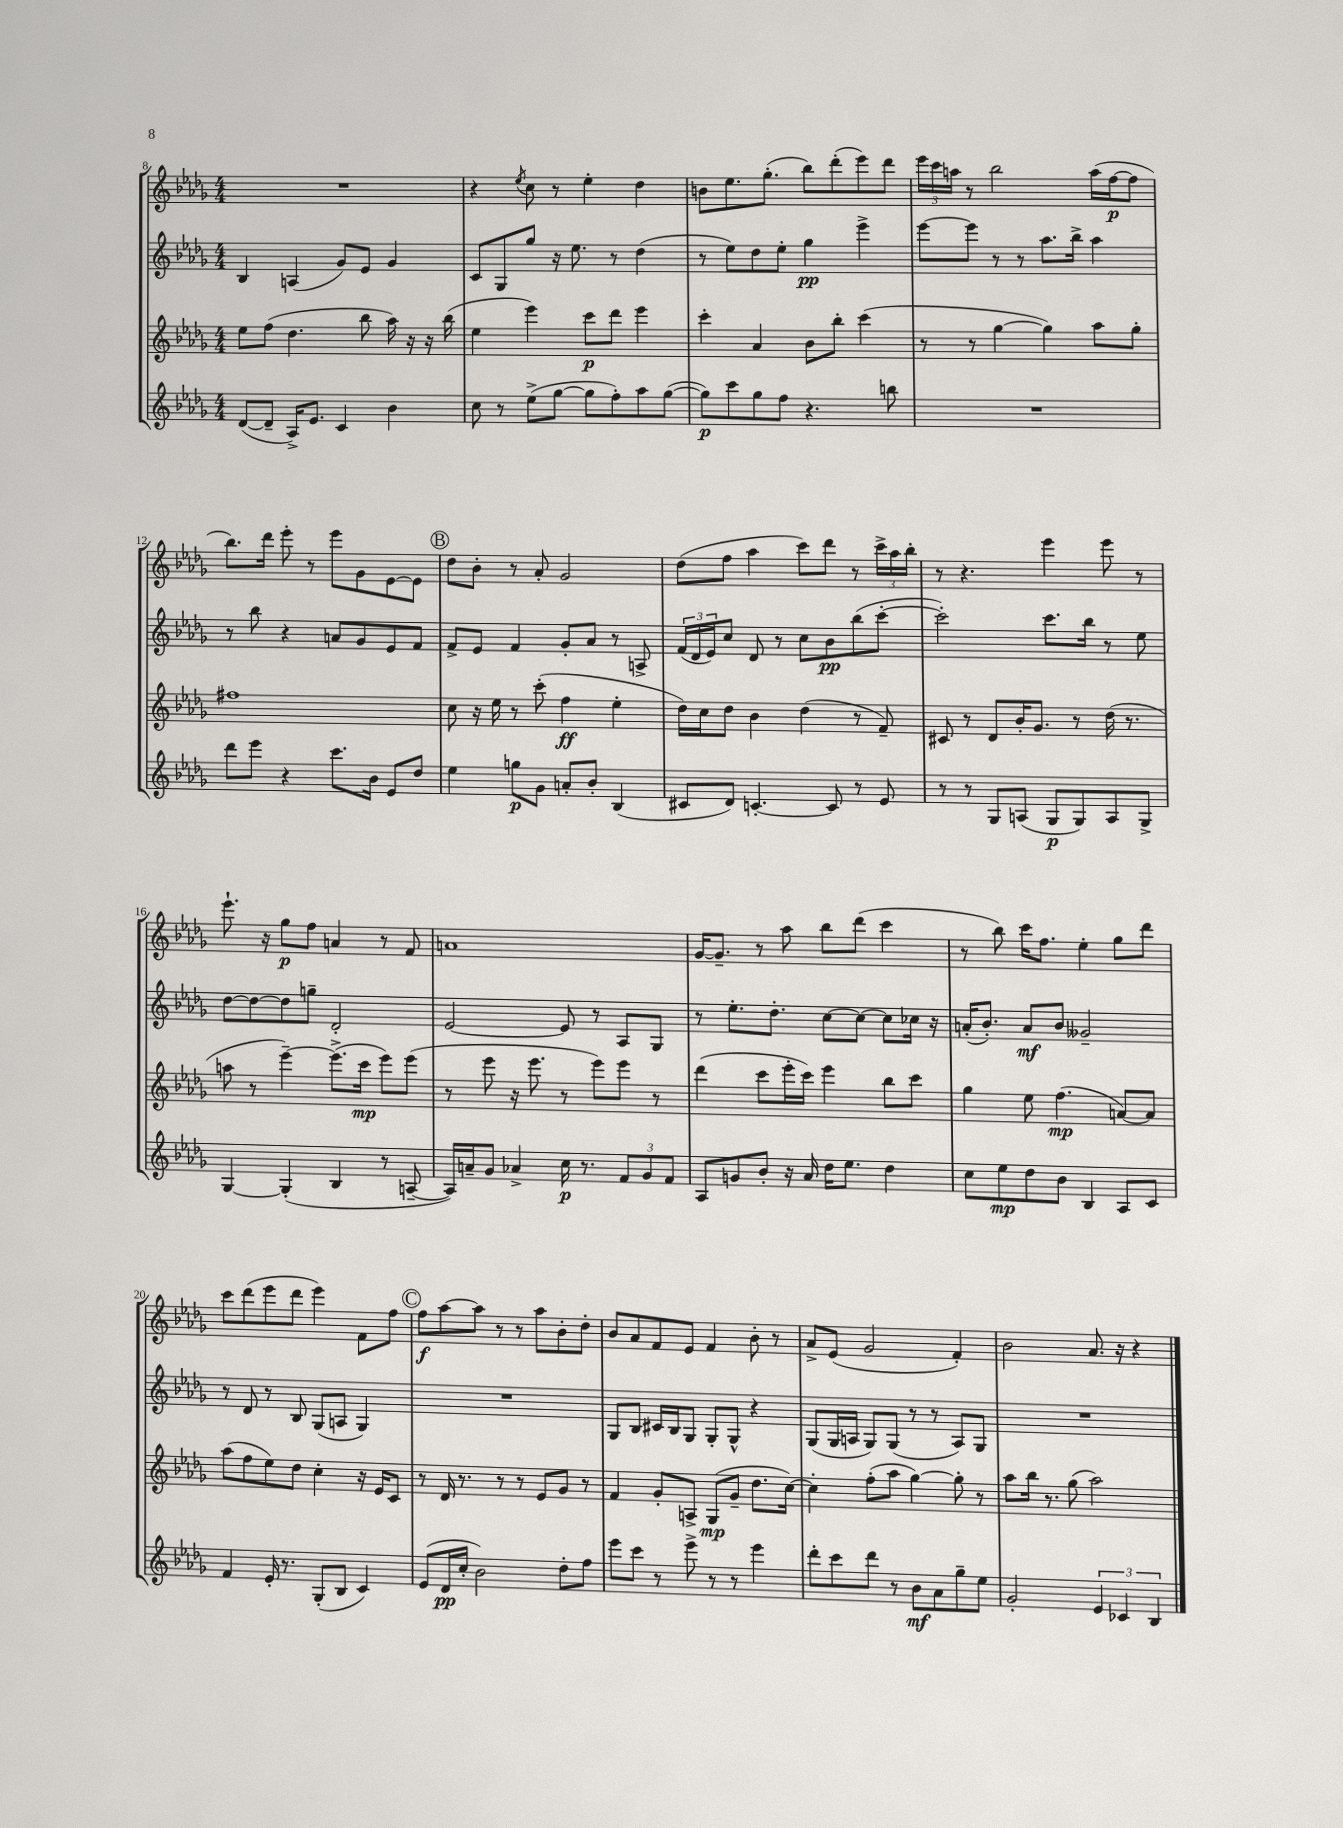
<<
\new StaffGroup <<
\new Staff = "s0" {
    \clef treble \key des \major \numericTimeSignature \time 4/4
    R1 |
    r4 \acciaccatura { ees''8 } c''8 r8 ees''4-. des''4 |
    b'8 ees''8. ges''8.-.( bes''8) des'''8-.( ees'''8) des'''8 |
    \tuplet 3/2 { ees'''16 c'''16 a''16 } r8 bes''2 a''16( f''16~\p f''8 |
    bes''8.) des'''16 ees'''8-. r8 ees'''8 ges'8 ees'8~ ees'8 |
    \mark \markup { \circle "B" } des''8 bes'8-. r8 aes'8-. ges'2 |
    des''8( f''8 aes''4 c'''8) des'''8 r8 \tuplet 3/2 { c'''16-> aes''16 bes''16-. } |
    r8 r4. ees'''4 ees'''8 r8 |
    ees'''8.-! r16 ges''8\p f''8 a'4 r8 f'8 |
    a'1 |
    ges'16~ ges'8.-- r8 aes''8 bes''8 des'''8( c'''4 |
    r8 bes''8) c'''16 f''8. ees''4-. ges''8 des'''8 |
    c'''8 des'''8( ees'''8 des'''8 ees'''4) f'8 f''8 |
    \mark \markup { \circle "C" } f''8\f aes''8~ aes''8 r8 r8 aes''8 bes'8-. des''8-. |
    bes'8 aes'8 f'8 ees'8 f'4 bes'8-. r8 |
    aes'8-> ees'8( ges'2 f'4-.) |
    bes'2 aes'8. r16 r4 \bar "|." |
}
\new Staff = "s1" {
    \clef treble \key des \major \numericTimeSignature \time 4/4
    bes4 a4( ges'8) ees'8 ges'4 |
    c'8 ges8 ges''8 r16 ees''8. r8 des''4( |
    r8 ees''8) des''8 ees''8-. ges''4\pp ees'''4-> |
    ees'''8~ ees'''8 r8 r8 aes''8. bes''16-> aes''4 |
    r8 bes''8 r4 a'8 ges'8 ees'8 f'8 |
    \mark \markup { \circle "B" } f'8-> ees'8 f'4 ges'8-. aes'8 r8 a8-> |
    \tuplet 3/2 { f'16( des'16 ees'16) } c''8 des'8 r8 c''8 bes'8\pp bes''8( c'''8~-. |
    c'''2-.) c'''8. bes''16 r8 ees''8 |
    des''8~ des''8~ des''8 g''8-- des'2-. |
    ees'2~ ees'8 r8 aes8 ges8 |
    r8 ees''8.-. des''8.-. c''8~ c''8~ c''8 ces''16 r16 |
    a'16-.( bes'8.-.) a'8\mf bes'8 geses'2-- |
    r8 des'8 r8 bes8 ges8( a8 ges4) |
    \mark \markup { \circle "C" } R1 |
    ges8 bes8 cis'16 bes16 ges8 ges8-. ges8-^ r4 |
    ges8( ges16 a16 ges8) ges8( r8 r8 a8) ges8 |
    R1 \bar "|." |
}
\new Staff = "s2" {
    \clef treble \key des \major \numericTimeSignature \time 4/4
    ees''8 f''8( des''4. bes''8 aes''16) r16 r16 bes''16( |
    ees''4 ees'''4) c'''8\p des'''8 ees'''4 |
    c'''4-. aes'4 bes'8 bes''8-. c'''4( |
    r8 r8 ges''4~ ges''4) aes''8 ges''8-. |
    fis''1 |
    \mark \markup { \circle "B" } c''8 r16 ees''16 r8 c'''8-.( f''4\ff ees''4-. |
    des''16) c''16 des''8 bes'4 des''4( r8 f'8--) |
    cis'8 r8 des'8 bes'16-. ges'8. r8 des''16( r8. |
    a''8 r8 ees'''4~--) ees'''8.->( c'''16\mp ees'''8) ees'''8( |
    r8 ees'''8 r16 ees'''8. r8 ees'''8) ees'''8 r8 |
    des'''4( c'''8 ees'''16-. c'''16) ees'''4 bes''8 c'''8 |
    ges''4 ees''8 f''4.\mp( a'8~) a'8 |
    aes''8( f''8 ees''8) des''8 c''4-. r16 ees'16 c'8 |
    \mark \markup { \circle "C" } r8 des'16 r8. r8 r8 ees'8 ges'8 r8 |
    f'4 ges'8-. a8-> ges8\mp( ges'8-- des''8. c''16~) |
    c''4-. f''8-.( aes''8 ges''4~) ges''8-. r8 |
    aes''8 bes''16 r8. ges''8( aes''2) \bar "|." |
}
\new Staff = "s3" {
    \clef treble \key des \major \numericTimeSignature \time 4/4
    des'8~( des'8-- aes16->) ees'8. c'4 bes'4 |
    c''8 r8 ees''8->( ges''8~ ges''8 f''8-.) aes''8 ges''8~( |
    ges''8\p) c'''8 ges''8 f''8 r4. b''8 |
    R1 |
    des'''8 ees'''8 r4 c'''8. bes'16 ees'8 des''8 |
    \mark \markup { \circle "B" } ees''4 g''8\p ges'8 a'8-. bes'8-. bes4( |
    cis'8 des'8) c'4.~-. c'8 r8 ees'8 |
    r8 r8 ges8 a8( ges8\p ges8) a8 ges8-> |
    ges4~ ges4-.( bes4 r8 a8~-- |
    a16) a'16-- ges'8 aes'4-> c''16\p r8. \tuplet 3/2 { f'8 ges'8 f'8 } |
    aes8 g'8 bes'8-. r16 aes'16 des''16 ees''8. des''4 |
    c''8 ees''8\mp des''8 bes'8 bes4 aes8 c'8 |
    f'4 ees'16-. r8. ges8-.( bes8 c'4) |
    \mark \markup { \circle "C" } ees'8( des'16\pp c''16-. bes'2) des''8-. f''8 |
    ees'''8 c'''8 r8 ees'''8-> r8 r8 ees'''4 |
    des'''8-. c'''8 des'''8 r8 bes'8\mf aes'8 ges''8-- ees''8 |
    ges'2-. \tuplet 3/2 { ees'4 ces'4 bes4 } \bar "|." |
}
>>
>>
\layout { \context { \Score currentBarNumber = #8 } }
